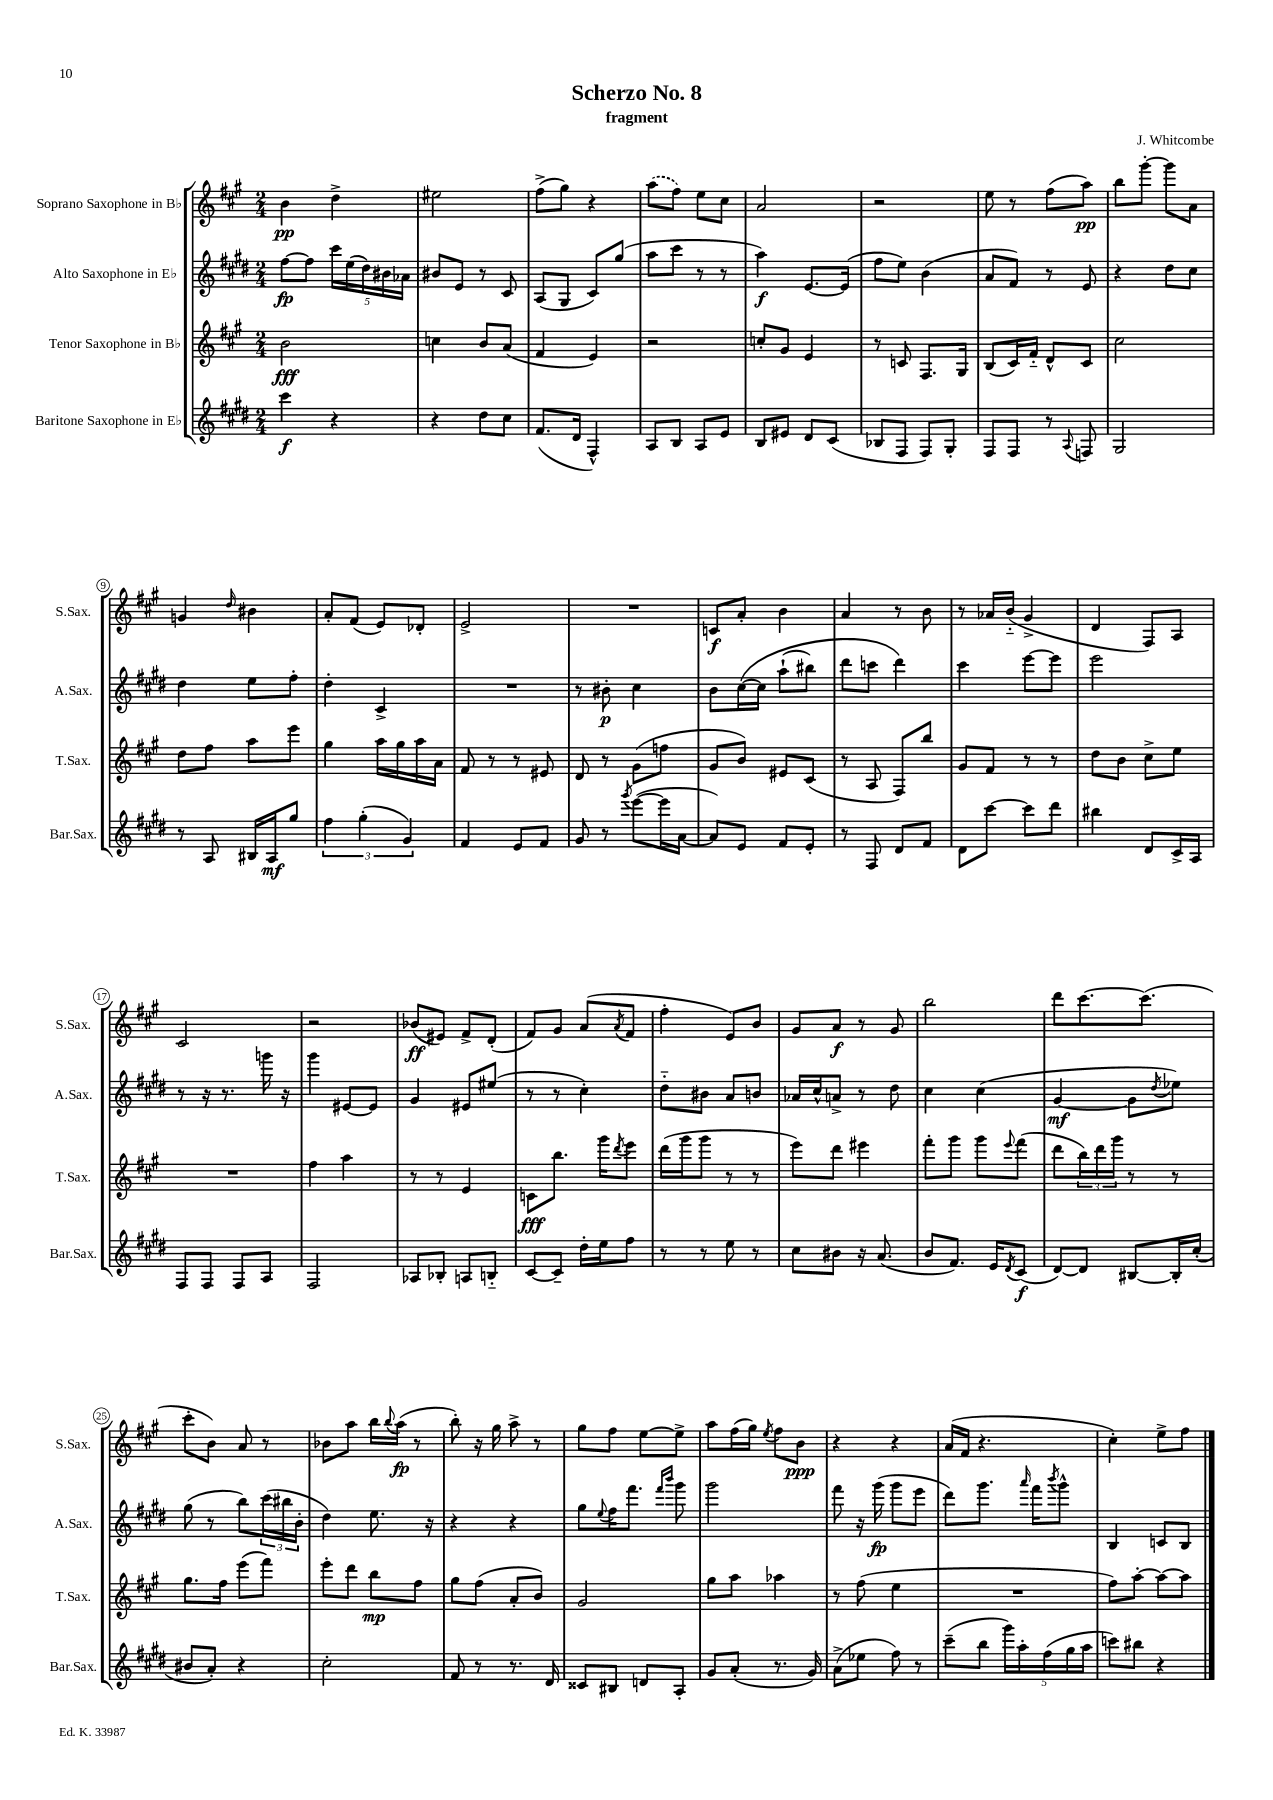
\header { title = "Scherzo No. 8" composer = "J. Whitcombe" subtitle = "fragment" }
<<
\new StaffGroup <<
\new Staff = "s0" \with { instrumentName = "Soprano Saxophone in Bb" shortInstrumentName = "S.Sax." } {
    \clef treble \key a \major \numericTimeSignature \time 2/4
    b'4\pp d''4-> |
    eis''2 |
    fis''8->( gis''8) r4 |
    \once \slurDashed a''8( fis''8) e''8 cis''8 |
    a'2 |
    r2 |
    e''8 r8 fis''8( a''8\pp) |
    b''8 gis'''8~-. gis'''8 a'8 |
    g'4 \grace { d''16 } bis'4 |
    a'8-. fis'8( e'8) des'8-. |
    e'2-> |
    R2 |
    c'8\f a'8-. b'4 |
    a'4 r8 b'8 |
    r8 aes'16 b'16-_( gis'4-> |
    d'4 fis8) a8 |
    cis'2 |
    r2 |
    bes'8\ff( eis'8) fis'8-> d'8-.( |
    fis'8) gis'8 a'8( \acciaccatura { a'8 } fis'8 |
    fis''4-. e'8) b'8 |
    gis'8 a'8\f r8 gis'8 |
    b''2 |
    d'''8 cis'''8.~ cis'''8.( |
    cis'''8-. b'8) a'8 r8 |
    bes'8 a''8 b''16 \appoggiatura { b''8 } a''16\fp( r8 |
    b''8-.) r16 gis''16 a''8-> r8 |
    gis''8 fis''8 e''8~ e''8-> |
    a''8 fis''16( gis''16) \acciaccatura { e''8 } fis''8 b'8\ppp |
    r4 r4 |
    a'16( fis'16 r4. |
    cis''4-.) e''8-> fis''8 \bar "|." |
}
\new Staff = "s1" \with { instrumentName = "Alto Saxophone in Eb" shortInstrumentName = "A.Sax." } {
    \clef treble \key e \major \numericTimeSignature \time 2/4
    fis''8~\fp fis''8 \tuplet 5/4 { cis'''16 e''16( dis''16) bis'16 aes'16 } |
    bis'8 e'8 r8 cis'8 |
    a8( gis8 cis'8) gis''8( |
    a''8 cis'''8 r8 r8 |
    a''4\f) e'8.~ e'16( |
    fis''8 e''8) b'4( |
    a'8 fis'8) r8 e'8 |
    r4 dis''8 cis''8 |
    dis''4 e''8 fis''8-. |
    dis''4-. cis'4-> |
    R2 |
    r8 bis'8-.\p cis''4 |
    b'8 cis''16~\( cis''16 a''8-!( bis''8) |
    dis'''8 c'''8 dis'''4\) |
    cis'''4 e'''8~ e'''8 |
    e'''2 |
    r8 r16 r8. g'''16 r16 |
    gis'''4 eis'8~ eis'8 |
    gis'4 eis'8 eis''8( |
    r8 r8 cis''4-.) |
    dis''8-_ bis'8 a'8 b'8 |
    aes'16 cis''16-^ a'8-> r8 dis''8 |
    cis''4 cis''4( |
    gis'4~\mf gis'8 \acciaccatura { dis''8 } ees''8) |
    gis''8( r8 b''8) \tuplet 3/2 { cis'''16( bis''16 b'16-. } |
    dis''4) e''8. r16 |
    r4 r4 |
    gis''8 \appoggiatura { e''8 } fis''16 fis'''8. \grace { fis'''16 b'''16 } gis'''8 |
    gis'''2 |
    fis'''8 r16 gis'''16\fp( gis'''8 e'''8 |
    dis'''8) gis'''8. \grace { a'''16 } fis'''16 \acciaccatura { b'''8 } gis'''8-^ |
    b4 c'8 b8 \bar "|." |
}
\new Staff = "s2" \with { instrumentName = "Tenor Saxophone in Bb" shortInstrumentName = "T.Sax." } {
    \clef treble \key a \major \numericTimeSignature \time 2/4
    b'2\fff |
    c''4 b'8 a'8( |
    fis'4 e'4) |
    r2 |
    c''8-. gis'8 e'4 |
    r8 c'8 fis8. gis16 |
    b8( cis'16) fis'16-_ d'8-^ cis'8 |
    cis''2 |
    d''8 fis''8 a''8 e'''8 |
    gis''4 a''16 gis''16 a''16 a'16 |
    fis'8 r8 r8 eis'8 |
    d'8 r8 gis'8( f''8 |
    gis'8 b'8) eis'8 cis'8( |
    r8 a8 fis8) b''8 |
    gis'8 fis'8 r8 r8 |
    d''8 b'8 cis''8-> e''8 |
    R2 |
    fis''4 a''4 |
    r8 r8 e'4 |
    c'8\fff b''8. gis'''16 \acciaccatura { d'''8 } e'''8 |
    d'''16( gis'''16 gis'''8 r8 r8 |
    e'''8) d'''8 eis'''4 |
    fis'''8-. gis'''8 gis'''8 \appoggiatura { e'''8 } fis'''8( |
    d'''8 \tuplet 3/2 { b''16) d'''16 gis'''16 } r8 r8 |
    gis''8. fis''16 e'''8( fis'''8) |
    e'''8-. d'''8 b''8\mp fis''8 |
    gis''8 fis''8( a'8-. b'8) |
    gis'2 |
    gis''8 a''8 aes''4 |
    r8 fis''8( e''4 |
    R2 |
    fis''8) a''8~-. a''8~ a''8 \bar "|." |
}
\new Staff = "s3" \with { instrumentName = "Baritone Saxophone in Eb" shortInstrumentName = "Bar.Sax." } {
    \clef treble \key e \major \numericTimeSignature \time 2/4
    cis'''4\f r4 |
    r4 dis''8 cis''8 |
    fis'8.( dis'16 fis4-^) |
    a8 b8 a8 e'8 |
    b8 eis'8 dis'8 cis'8( |
    bes8 fis8 fis8) gis8-. |
    fis8 fis8 r8 \appoggiatura { a8 } f8 |
    gis2 |
    r8 a8 bis16 a16\mf gis''8 |
    \tuplet 3/2 { fis''4 gis''4-.( gis'4) } |
    fis'4 e'8 fis'8 |
    gis'8 r8 \acciaccatura { gis'''8 } e'''8~( e'''16 a'16~ |
    a'8) e'8 fis'8 e'8-. |
    r8 fis8 dis'8 fis'8 |
    dis'8 cis'''8~ cis'''8 dis'''8 |
    bis''4 dis'8 cis'16-> a16 |
    fis8 fis8 fis8 a8 |
    fis2 |
    aes8 bes8-. a8 b8-_ |
    cis'8~ cis'8-- dis''16-. e''16 fis''8 |
    r8 r8 e''8 r8 |
    cis''8 bis'8 r16 a'8.( |
    b'8 fis'8.) e'16 \acciaccatura { dis'8 } cis'8\f( |
    dis'8~) dis'8 bis8~ bis16-. cis''16-.( |
    bis'8 a'8-.) r4 |
    cis''2-. |
    fis'8 r8 r8. dis'16 |
    cisis'8 bis8 d'8 a8-. |
    gis'8 a'8-.( r8. gis'16) |
    a'8->( ees''8 fis''8) r8 |
    cis'''8--( b''8 \tuplet 5/4 { gis'''16) a''16-. fis''16( gis''16 a''16 } |
    c'''8) bis''8 r4 \bar "|." |
}
>>
>>
\layout { \context { \Score \override BarNumber.stencil = #(make-stencil-circler 0.1 0.3 ly:text-interface::print) } }
